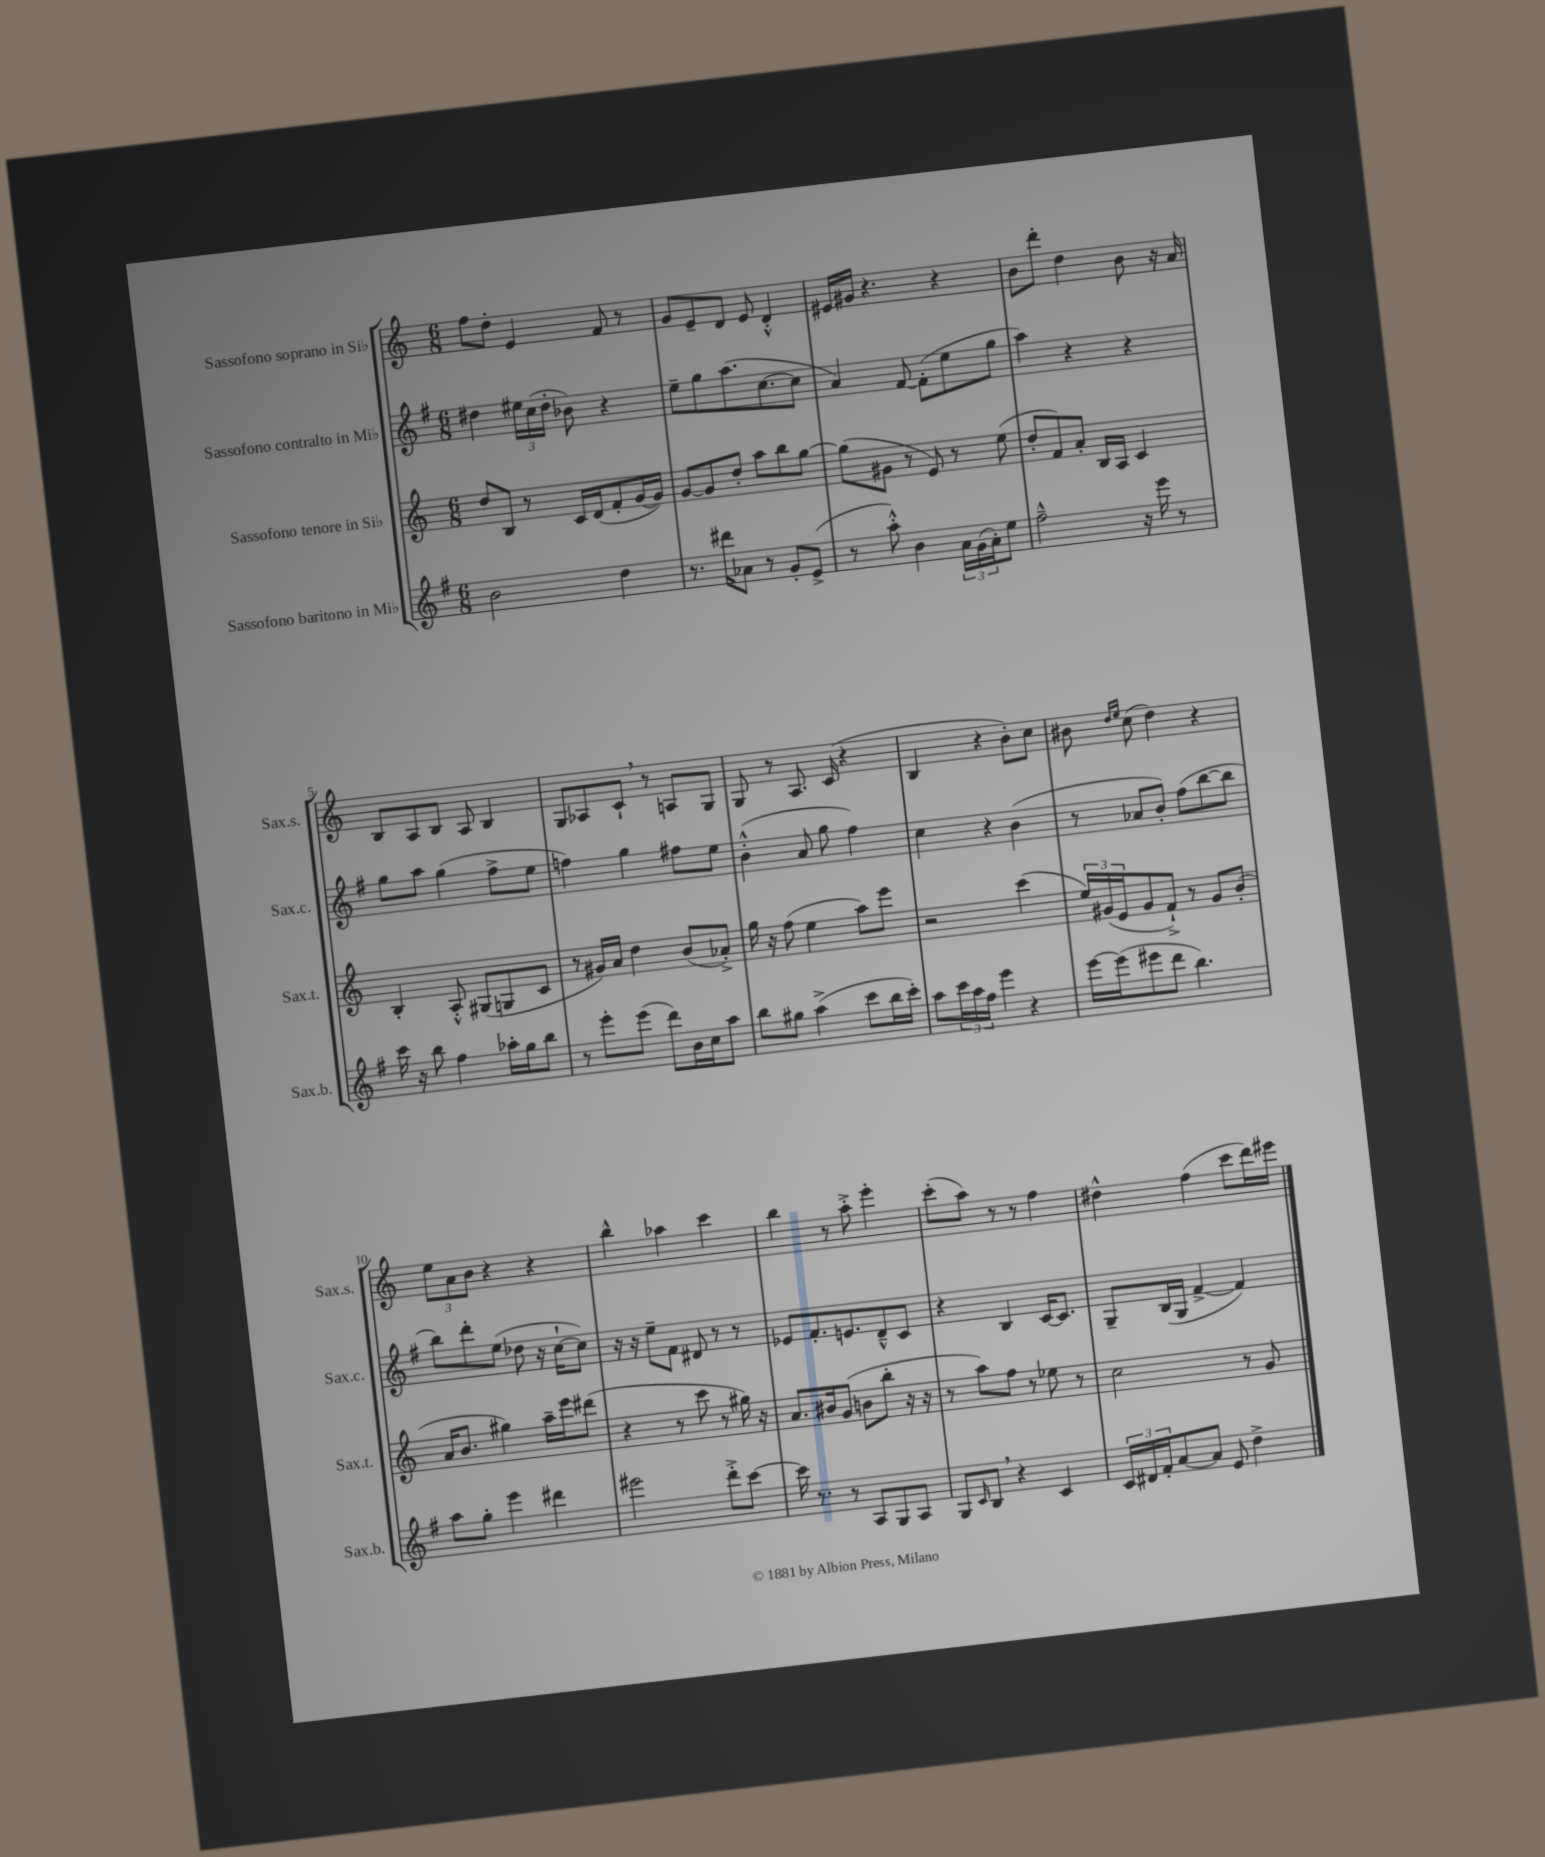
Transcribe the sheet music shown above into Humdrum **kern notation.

**kern	**kern	**kern	**kern
*staff4	*staff3	*staff2	*staff1
*clefG2	*clefG2	*clefG2	*clefG2
*k[f#]	*k[]	*k[f#]	*k[]
*M6/8	*M6/8	*M6/8	*M6/8
2b\	8dd/L	4dd#\	8ff\L
.	8B/J	.	8dd'\J
.	8r	24ee#\LL	4e/
.	.	(24cc\	.
.	.	24dd#'\JJ	.
.	16c/LL	8b-\)	.
.	(16d/J	.	.
4dd\	8f'/	4r	8f/
.	[16g/L	.	8r
.	16g/]JJ)	.	.
=	=	=	=
8.r	[8g/L	8ee~\L	8g/L
.	8g/]	8gg\	8e~/
16ddd#\LK	.	.	.
8a-\J	8dd'/J	(8.aa\	8d/J
8r	8aa\L	.	8e/
.	.	[8.cc\	.
8g'/L	8bb\	.	4d'^^/
(8e^/J	[8gg\J	8cc\]J	.
=	=	=	=
8r	(8gg\]L	4a/)	16e#/LL
.	.	.	16g#/JJ
8aa'^^\)	8g#\J	.	4.r
4b\	8r	[8f#/	.
.	8e/)	(8f#'\]L	.
24a\LL	8r	8ee\	4r
(24g\	.	.	.
24a'\J)	.	.	.
8ee\J	(8ee\	8gg\J	.
=	=	=	=
2ff#~^^\	8dd'/L	4aa\)	8b\L
.	8f/)	.	8ddd'\J
.	8a'/J	4r	4dd\
.	16B/LL	.	.
.	16A/JJ	.	.
16r	4c/	4r	8b\
16eee\	.	.	.
8r	.	.	16r
.	.	.	16a/
=	=	=	=
16ccc\	4B'/	8gg\L	8B/L
16r	.	.	.
8bb\	.	8aa\J	8A/
4ff#\	8A'^^/	(4gg\	8B/J
.	(8G#/L	.	8A/
16aa-'\LL	8G/	8ff#^\L	4B/
16gg\J	.	.	.
8bb\J	8c/J	8ee\J	.
=	=	=	=
8r	8r	4ff\)	8G/L
8eee'\L	16g#/LL)	.	8A-/
.	16a/JJ	.	.
(8eee\J	4dd\	4gg\	8c`/J
8ddd\L)	.	.	8r
16b\L	(8b/L	8ff#\L	8A/L
16cc\J	.	.	.
8aa\J	8a-'^/J)	8ee\J	8G/J
=	=	=	=
8bb\L	16gg\	(4b'^^\	8G/
.	16r	.	.
8gg#\J	(8ff\	.	8r
(4aa^\	4ee\	8a/	8.A/
.	.	8gg\	.
.	.	.	(16c/
8ccc\L	8aa\L)	4ff#\)	4r
16bb\L	8eee\J	.	.
16ccc'\JJ)	.	.	.
=	=	=	=
8aa\L	2r	4cc\	4B/
24ccc\L	.	.	.
24aa\	.	.	.
24ff#\JJ	.	.	.
4eee\	.	4r	4r
4r	(4ccc\	(4b\	8b'\L)
.	.	.	8cc\J
=	=	=	=
[16eee\LL	24ee/LL)	8r	8b#\
.	(24g#/	.	.
(16eee\]J	.	.	.
.	24e/J	.	.
.	.	.	16qqdd/LL
.	.	.	16qqee/JJ
8eee#\	8g#/	8a-/L	(8cc\
8ddd\J	8f`^/J)	8b'/J)	4dd\)
4.bb\)	8r	(8ff#\L	.
.	8g#/L	[8bb\	4r
.	(8b'/J	8bb\]J	.
=	=	=	=
8aa\L	16a/LK	8bb\L)	12ee\L
.	8.b/J	.	.
.	.	.	12a\
8gg'\J	.	8ddd'\	.
.	.	.	12b\J
4eee\	4gg#\)	(8ee\J	4r
.	.	8dd-\	.
4ddd#\	16aa~\LL	16r	4r
.	16eee\J	[16cc`\LK	.
.	(8ddd#\J	8cc\]J)	.
=	=	=	=
2eee#\	4r	16r	4bb^^\
.	.	16r	.
.	.	8ee~\L	.
.	8r	8f#\J	4aa-\
.	8ccc\	8d#/	.
8ddd'^\L	8r	8r	4ccc\
[8ccc\J	16gg#\)	8r	.
.	16r	.	.
=	=	=	=
16ccc\]	8.a/L	8e-/L	4bb\
8.r	.	.	.
.	.	8.f#'/	.
.	16b#/k	.	.
8r	(8g/J	.	8r
.	.	8.e/	.
8A/L	8b\L	.	8aa'^\
8G/	8bb'\J	8d~^^/	4eee'\
8A/J	16r	8c/J	.
.	16r	.	.
=	=	=	=
8G/L	8r	4r	(8ccc'\L
16qqc/	.	.	.
8B/J	8aa\L)	.	8aa\J)
4r	8ff\J	4B/	8r
.	8r	.	8r
4c/	8ee-\	[16c/LK	4ff\
.	.	8.c/]J	.
.	8r	.	.
=	=	=	=
24c/LL	2cc\	8G~/L	4dd#^^\
24d#/	.	.	.
24f#'/J	.	.	.
[8a/	.	(16B/L	.
.	.	16G/JJ	.
8a/]J	.	[4f#^/	(4ff\
8e/	.	.	.
4dd^\	8r	4f#/])	8ccc\L
.	8g/	.	16ddd\L)
.	.	.	16eee#\JJ
==	==	==	==
*-	*-	*-	*-
